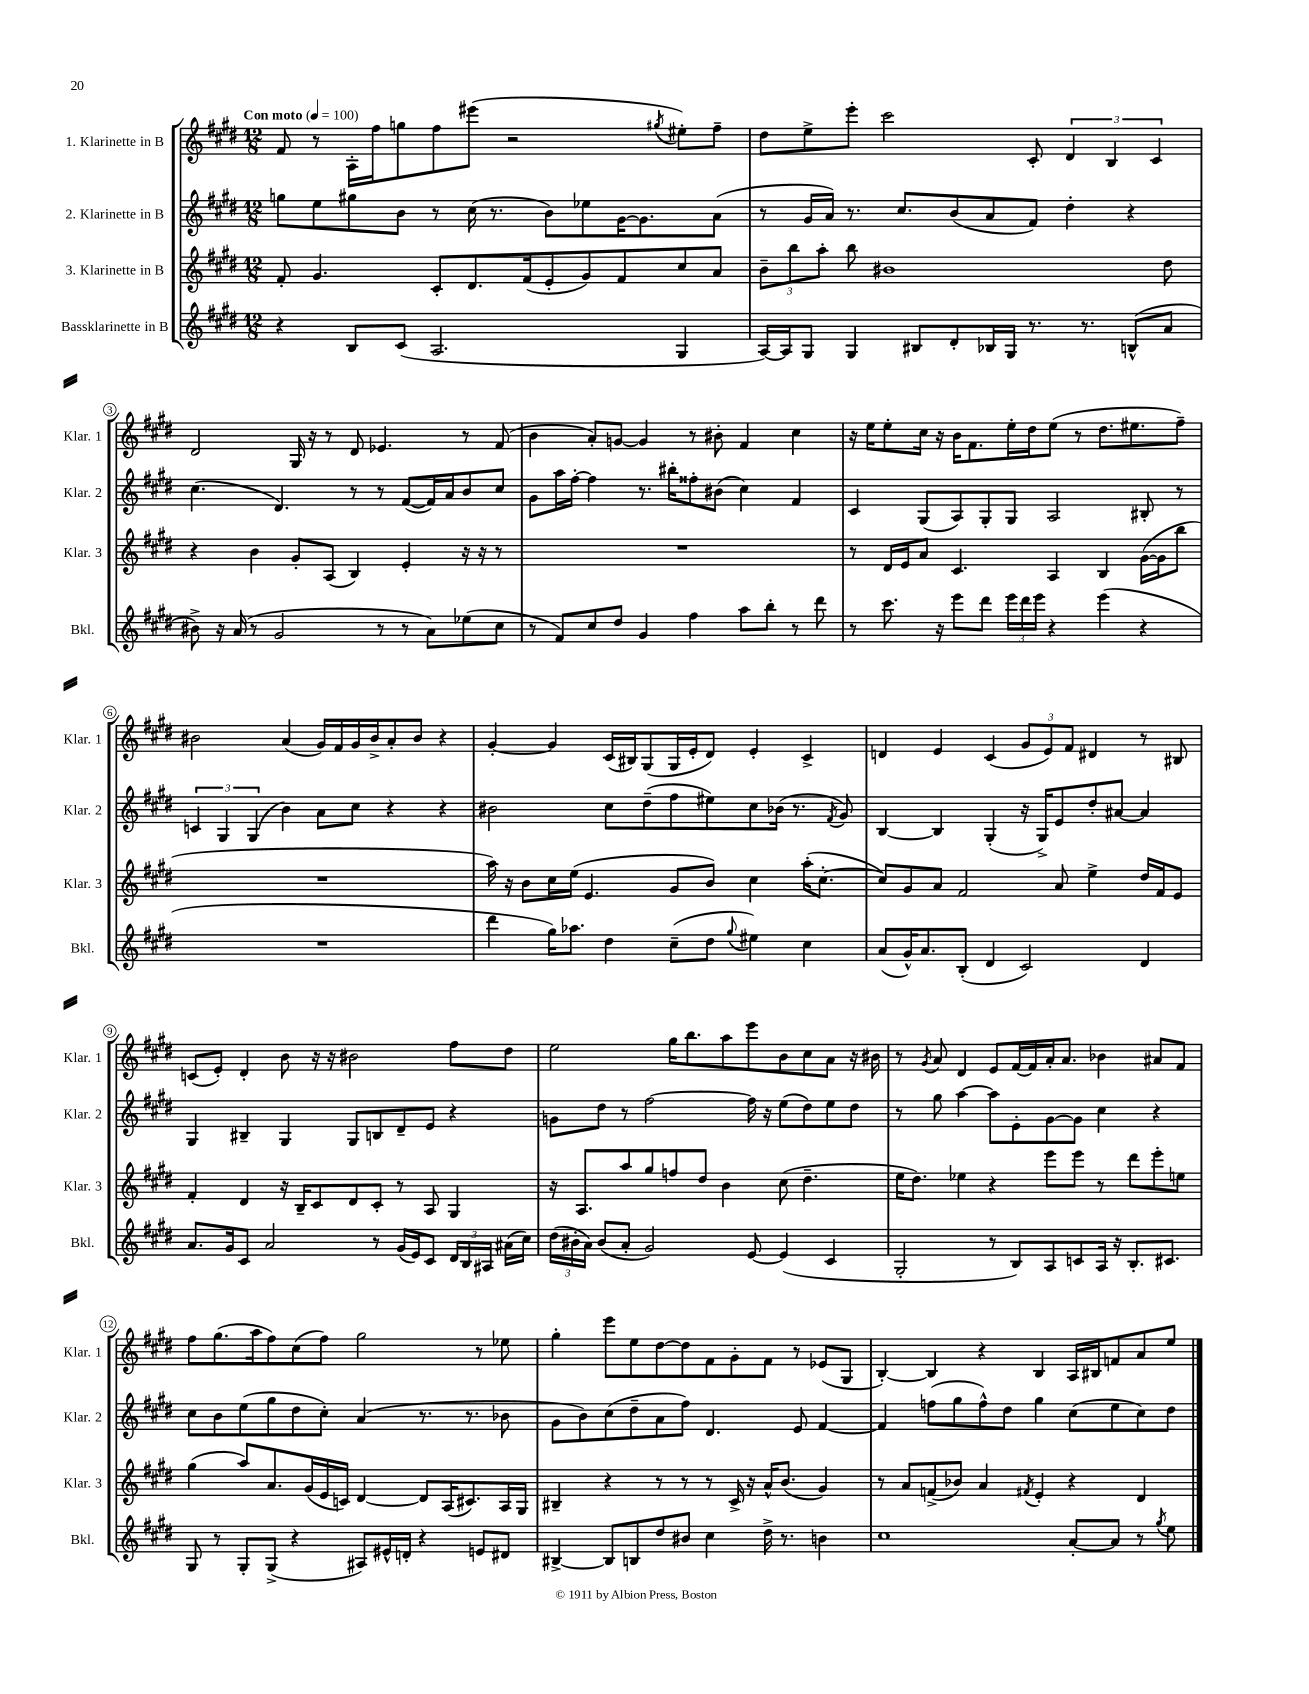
<<
\new StaffGroup <<
\new Staff = "s0" \with { instrumentName = "1. Klarinette in B" shortInstrumentName = "Klar. 1" } {
    \clef treble \key e \major \numericTimeSignature \time 12/8 \tempo "Con moto" 4 = 100
    \autoBeamOff fis'8 r8 a16[-. fis''16 g''8 fis''8 eis'''8]( r2 \acciaccatura { gis''8 } eis''8[-.) fis''8]-- |
    dis''8[ e''8-> e'''8]-. cis'''2 cis'8-. \tuplet 3/2 { dis'4 b4 cis'4 } |
    dis'2 gis16 r16 r8 dis'8 ees'4. r8 fis'8( |
    b'4 a'8[-.) g'8]~ g'4 r8 bis'8-. fis'4 cis''4 |
    r16 e''16[ e''8-. cis''16] r16 b'16[ fis'8. e''16-. dis''16 e''8]( r8 dis''8.[ eis''8. fis''8]--) |
    bis'2 a'4( gis'16[) fis'16 gis'16 bis'16-> a'8-. bis'8] r4 |
    gis'4~-. gis'4 cis'16[( bis16) gis8( gis16 e'16-. dis'8]) e'4-. cis'4-> |
    d'4 e'4 cis'4( \tuplet 3/2 { gis'8[ e'8) fis'8] } dis'4 r8 bis8 |
    c'8[( e'8]-.) dis'4-. b'8 r16 r16 bis'2 fis''8[ dis''8] |
    e''2 gis''16[ b''8. a''8 e'''8 b'8 cis''8 a'8] r16 bis'16 |
    r8 \acciaccatura { gis'8 } a'8 dis'4 e'8[ fis'16~ fis'16 a'16-. a'8.] bes'4 ais'8[ fis'8] |
    fis''8[ gis''8.( a''16 fis''8) cis''8( fis''8]) gis''2 r8 ees''8 |
    gis''4-. e'''8[ e''8 dis''8~ dis''8 fis'8 gis'8-. fis'8] r8 ees'8[( gis8] |
    b4~-.) b4 r4 b4 a16[ bis16 f'8 a'8 e''8] \bar "|." |
}
\new Staff = "s1" \with { instrumentName = "2. Klarinette in B" shortInstrumentName = "Klar. 2" } {
    \clef treble \key e \major \numericTimeSignature \time 12/8
    \autoBeamOff g''8[ e''8 gis''8 b'8] r8 cis''16( r8. b'8[) ees''8 gis'16~ gis'8. a'8]( |
    r8 gis'16[ a'16]) r8. cis''8.[ b'8( a'8 fis'8]) dis''4-. r4 |
    cis''4.( dis'4.) r8 r8 fis'8[~( fis'16) a'16 b'8 cis''8] |
    gis'8[ a''16 fis''16]~-. fis''4 r8. bis''16[-. fisis''8-. bis'8]( cis''4) fis'4 |
    cis'4 gis8[( a8) gis8-. gis8] a2 bis8-. r8 |
    \tuplet 3/2 { c'4 gis4 gis4( } b'4) a'8[ cis''8] r4 r4 |
    bis'2 cis''8[ dis''8--( fis''8 eis''8) cis''8 bes'16]( r8. \acciaccatura { fis'8 } gis'8) |
    b4~ b4 gis4-.( r16 gis16[->) e'8 dis''8-. ais'8]~ ais'4 |
    gis4 bis4-- gis4 gis8[ b8 dis'8-- e'8] r4 |
    g'8[ dis''8] r8 fis''2~ fis''16 r16 e''8[( dis''8) e''8 dis''8] |
    r8 gis''8 a''4~ a''8[ e'8-. gis'8~ gis'8] cis''4 r4 |
    cis''8[ b'8 e''8( gis''8 dis''8 cis''8]-.) a'4( r8. r8. bes'8 |
    gis'8[ b'8) cis''8( dis''8-- a'8 fis''8]) dis'4. e'8 fis'4~ |
    fis'4 f''8[( gis''8 f''8-^) dis''8] gis''4 cis''8[( e''8 cis''8) dis''8] \bar "|." |
}
\new Staff = "s2" \with { instrumentName = "3. Klarinette in B" shortInstrumentName = "Klar. 3" } {
    \clef treble \key e \major \numericTimeSignature \time 12/8
    \autoBeamOff fis'8-. gis'4. cis'8[-. dis'8. fis'16( e'8-. gis'8) fis'8 cis''8 a'8] |
    \tuplet 3/2 { b'8[-- b''8 a''8]-. } b''8 bis'1 dis''8 |
    r4 b'4 gis'8[-. a8]( b4) e'4-. r16 r16 r8 |
    R1. |
    r8 dis'16[ e'16 a'8] cis'4. a4 b4 gis'16[~( gis'16 b''8] |
    R1. |
    a''16) r16 b'8[ cis''16 e''16]( e'4. gis'8[ b'8]) cis''4 a''16[-.( cis''8.]~-. |
    cis''8[) gis'8 a'8] fis'2 a'8 e''4-> dis''16[ fis'16 e'8] |
    fis'4-. dis'4 r16 b16[-- cis'8 dis'8 cis'8]-. r8 a8 gis4 |
    r16 a8.[ a''8 gis''8 f''8 dis''8] b'4 cis''8( dis''4.-- |
    e''16[ dis''8.]) ees''4 r4 e'''8[ e'''8] r8 dis'''8[ e'''8-. e''8] |
    gis''4( a''8[) a'8. gis'16( e'16 c'16]) dis'4~ dis'8[ a16( cis'8.) a16 gis16] |
    bis4-- r4 r8 r8 r8 cis'16-> r16 a'16[-^ b'8.]( gis'4) |
    r8 a'8[ f'8->( bes'8]) a'4 \acciaccatura { fis'8 } e'4-. r4 dis'4 \bar "|." |
}
\new Staff = "s3" \with { instrumentName = "Bassklarinette in B" shortInstrumentName = "Bkl." } {
    \clef treble \key e \major \numericTimeSignature \time 12/8
    \autoBeamOff r4 b8[ cis'8]( a2. gis4 |
    a16[~) a16 gis8] gis4 bis8[ dis'8-. bes16 gis16] r8. r8. b8[-^( a'8] |
    bis'8->) r16 a'16( r8 gis'2 r8 r8 a'8[) ees''8( cis''8] |
    r8 fis'8[) cis''8 dis''8] gis'4 fis''4 a''8[ b''8]-. r8 dis'''8 |
    r8 cis'''8. r16 e'''8[ dis'''8] \tuplet 3/2 { e'''16[ dis'''16 e'''16] } r4 e'''4( r4 |
    R1. |
    dis'''4 gis''16[) aes''8.] dis''4 cis''8[--( dis''8] \appoggiatura { gis''8 } eis''4) cis''4 |
    a'8[( gis'16-^) a'8. b8]-.( dis'4 cis'2) dis'4 |
    a'8.[ gis'16 cis'8] a'2 r8 gis'16[( e'16) cis'8] \tuplet 3/2 { dis'16[ b16 ais16] } ais'16[( cis''16]) |
    \tuplet 3/2 { dis''16[( bis'16-. a'16]) } bis'8[( a'8]-. gis'2) e'8~ e'4( cis'4 |
    gis2-. r8 b8[) a8 c'8 a16] r16 b8.[-. cis'8.] |
    gis8 r8 gis8[-. gis8]->( r4 ais8[) eis'16-^ d'16]-. r4 e'8[ dis'8] |
    bis4~-> bis8[ b8 dis''8 bis'8] cis''4 dis''16-> r8. b'4 |
    cis''1 a'8[~-. a'8] r8 \acciaccatura { gis''8 } e''8 \bar "|." |
}
>>
>>
\layout { \context { \Score \override BarNumber.stencil = #(make-stencil-circler 0.1 0.3 ly:text-interface::print) } }
